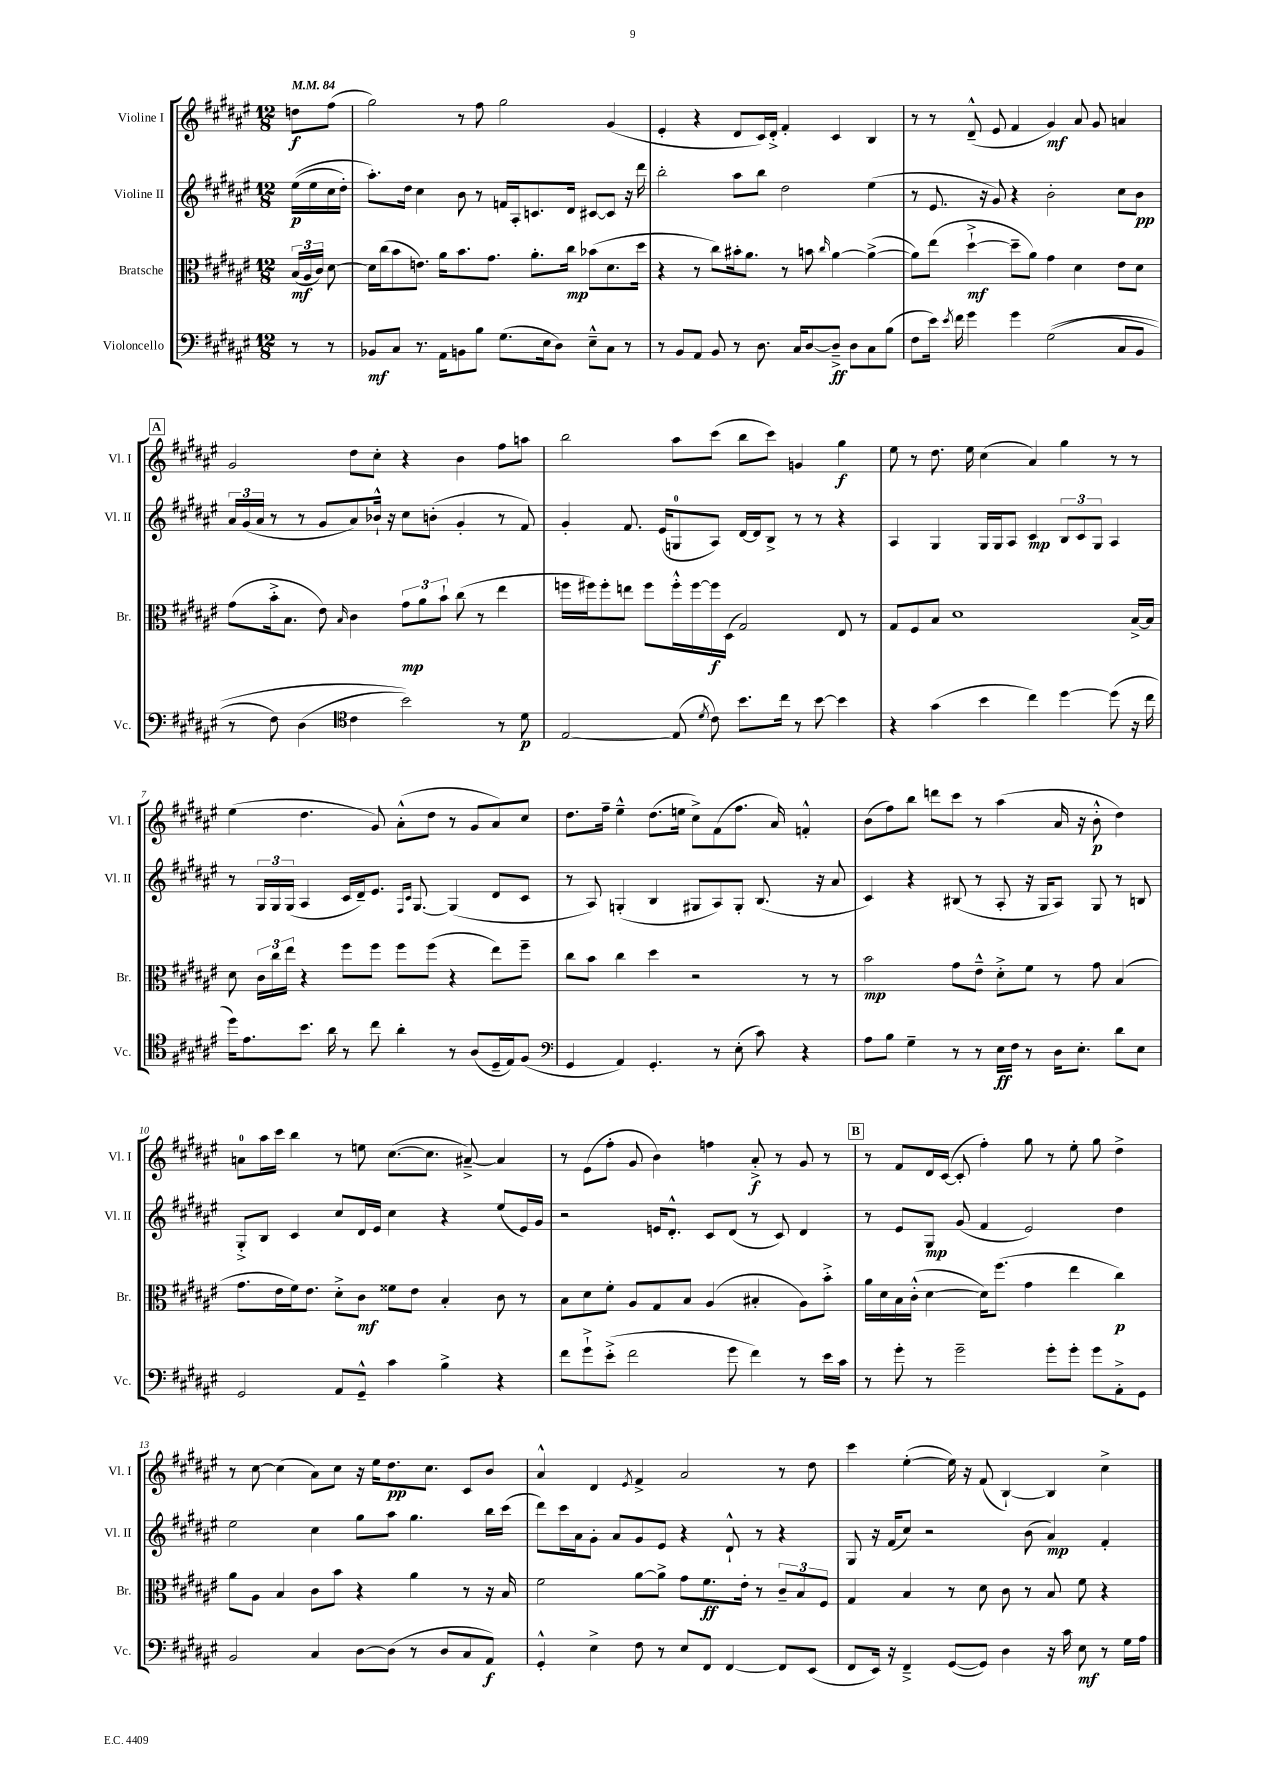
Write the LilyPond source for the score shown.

<<
\new StaffGroup <<
\new Staff = "s0" \with { instrumentName = "Violine I" shortInstrumentName = "Vl. I" } {
    \clef treble \key fis \major \numericTimeSignature \time 12/8 \partial 4 \tempo 4 = 84
    \autoBeamOff d''8[\f fis''8]( |
    gis''2) r8 fis''8 gis''2 gis'4( |
    eis'4-. r4 dis'8[ cis'16) dis'16]-.-> fis'4-. cis'4 b4 |
    r8 r8 dis'8---^( eis'8 fis'4 gis'4\mf) ais'8 gis'8 a'4 |
    \mark \markup { \box "A" } gis'2 dis''8[ cis''8]-. r4 b'4 fis''8[ a''8] |
    b''2 ais''8[ cis'''8]( b''8[ cis'''8]) g'4 gis''4\f |
    eis''8 r8 dis''8. eis''16 cis''4( ais'4) gis''4 r8 r8 |
    eis''4( dis''4. gis'8) ais'8[-.-^( dis''8] r8 gis'8[ ais'8) cis''8] |
    dis''8.[ fis''16]-- eis''4---^ dis''8.[( e''16] cis''8[->) fis'8( fis''8.] ais'16) f'4-.-^ |
    b'8[( fis''8) b''8] d'''8[ cis'''8] r8 ais''4( ais'16 r16 b'8-.-^\p dis''4) |
    a'8[-0 ais''16 cis'''16] b''4 r8 e''8 cis''8.[~( cis''8.] ais'8~--->) ais'4 |
    r8 eis'8[( fis''8]-. gis'8 b'4) f''4 ais'8-.->\f r8 gis'8 r8 |
    \mark \markup { \box "B" } r8 fis'8[ dis'16 cis'16]~( cis'8-. fis''4-.) gis''8 r8 eis''8-. gis''8 dis''4-> |
    r8 cis''8~ cis''4( ais'8[) cis''8] r16 eis''16[ dis''8.\pp cis''8.] cis'8[ b'8] |
    ais'4-^ dis'4 \acciaccatura { eis'8 } fis'4-> ais'2 r8 dis''8 |
    cis'''4 eis''4~-.( eis''16) r16 fis'8( b4~-!) b4 cis''4-> \bar "|." |
}
\new Staff = "s1" \with { instrumentName = "Violine II" shortInstrumentName = "Vl. II" } {
    \clef treble \key fis \major \numericTimeSignature \time 12/8 \partial 4
    \autoBeamOff eis''16[\p(\( eis''16 cis''16 dis''16]-.) |
    ais''8.[-.\) dis''16] cis''4 b'8 r8 f'16[ ais16-. c'8. dis'16] cis'8[~ cis'8] r16 dis'''16 |
    b''2-. ais''8[ b''8] dis''2 eis''4( |
    r8 eis'8. r16 gis'8) r4 b'2-. cis''8[ b'8]\pp |
    \mark \markup { \box "A" } \tuplet 3/2 { ais'16[ gis'16( ais'16] } r8 r8 gis'8[ ais'8) bes'16]-!-^ r16 cis''8[ b'8]-.( gis'4-. r8 fis'8) |
    gis'4-. fis'8. eis'16[( g8-0 ais8]) dis'16[~ dis'16 b8]-> r8 r8 r4 |
    ais4 gis4 gis16[ gis16 ais8] cis'4\mp \tuplet 3/2 { b8[ cis'8 gis8] } ais4 |
    r8 \tuplet 3/2 { gis16[ gis16 gis16]( } ais4 cis'16[ dis'16--) eis'8.] \grace { fis16[ cis'16] } gis8.~ gis4( dis'8[ cis'8] |
    r8 ais8) g4-.( b4 gis8[ ais8) gis8]-. b8.( r16 ais'8 |
    cis'4) r4 bis8( r8 ais8-. r16 gis16[ ais8]) gis8 r8 b8 |
    gis8[-.-> b8] cis'4 cis''8[ dis'16 eis'16] cis''4 r4 eis''8[( eis'16) gis'16] |
    r2 e'16[ dis'8.]-.-^ cis'8[ dis'8]( r8 cis'8) dis'4 |
    \mark \markup { \box "B" } r8 eis'8[ gis8]\mp gis'8( fis'4 eis'2) dis''4 |
    eis''2 cis''4 gis''8[ ais''8] gis''4. b''16[ cis'''16]( |
    dis'''8[) cis'''16 ais'16 gis'8]-. ais'8[ gis'8 eis'8] r4 dis'8-!-^ r8 r4 |
    gis8 r16 fis'16[( cis''8]) r2 b'8( ais'4\mp) fis'4-. \bar "|." |
}
\new Staff = "s2" \with { instrumentName = "Bratsche" shortInstrumentName = "Br." } {
    \clef alto \key fis \major \numericTimeSignature \time 12/8 \partial 4
    \autoBeamOff \tuplet 3/2 { b16[\mf( ais16 cis'16]) } dis'8~ |
    dis'16[ cis''16( b'8 e'8.]) ais'16[ b'8. gis'8.] ais'8.[-. cis''16]\mp bes'8[( dis'8. dis''16] |
    r4 r8 cis''8[) bis'16-. ais'8.] r8 b'8 \grace { cis''16 } ais'4~ ais'4~->( |
    ais'8[) eis''8]( dis''4~-!->\mf dis''8[-- ais'8]) gis'4 dis'4 eis'8[ dis'8] |
    \mark \markup { \box "A" } gis'8[( b'16-.-> b8.] eis'8) \grace { b16 } cis'4 \tuplet 3/2 { gis'8[\mp ais'8 b'8]-! } cis''8( r8 eis''4 |
    f''16[ fis''16) fis''8-. e''8] fis''8[ fis''16-.-^ fis''16~ fis''16\f dis16]( gis2) eis8 r8 |
    gis8[ fis8 b8] dis'1 b16[~-> b16] |
    dis'8 \tuplet 3/2 { cis'16[ cis''16 eis''16] } r4 fis''8[ fis''8] fis''8[ fis''8]( r4 eis''8[) fis''8]-- |
    cis''8[ b'8] cis''4 dis''4 r2 r8 r8 |
    b'2\mp gis'8[ eis'8]---^ dis'8[-.-> fis'8] r8 gis'8 b4( |
    gis'8.[ eis'16 fis'16) eis'8.] dis'8[-.-> cis'8]\mf fisis'8[ eis'8] b4-. cis'8 r8 |
    b8[ dis'8 fis'8]-. ais8[ gis8 b8] ais4( bis4-. ais8[) b'8]-.-> |
    \mark \markup { \box "B" } ais'16[ dis'16 b16 cis'16]-.-^( dis'4~ dis'16[) fis''8.]( gis'4 eis''4 cis''4\p) |
    ais'8[ ais8] b4 cis'8[ b'8] r4 ais'4 r8 r16 b16 |
    fis'2 ais'8[~ ais'8]-> gis'8[ fis'8.\ff eis'16]-. r8 \tuplet 3/2 { cis'8[-- b8 fis8] } |
    gis4 b4 r8 dis'8 cis'8 r8 b8 fis'8 r4 \bar "|." |
}
\new Staff = "s3" \with { instrumentName = "Violoncello" shortInstrumentName = "Vc." } {
    \clef bass \key fis \major \numericTimeSignature \time 12/8 \partial 4
    \autoBeamOff r8 r8 |
    bes,8[\mf cis8] r8. ais,16[ b,8 b8] gis8.[( eis16 dis8]) eis8[---^ cis8] r8 |
    r8 b,8[ ais,8] b,8 r8 dis8. cis16[ dis8~ dis8]--->\ff dis8[ cis8 b8]( |
    fis8[ eis'16]) \acciaccatura { eis'8 } fis'16 gis'4 gis'4 gis2(\( cis8[ b,8] |
    \mark \markup { \box "A" } r8 fis8) dis4( \clef tenor cis'4 b'2)\) r8 dis'8\p |
    eis2~ eis8( \acciaccatura { dis'8 } cis'8) b'8.[ cis''16] r8 b'8~ b'4 |
    r4 gis'4( b'4 cis''4) dis''4~ dis''8( r16 cis''16 |
    dis''16[) eis'8. b'8.] ais'16 r8 cis''8 ais'4-. r8 ais8[( dis16-- eis16) fis8]( |
    \clef bass gis,4 ais,4) gis,4.-. r8 eis8-.( cis'8) r4 |
    ais8[ b8] gis4-- r8 r8 eis16[\ff fis16] r8 dis16[ eis8.]-. dis'8[ eis8] |
    gis,2 ais,8[ gis,8]---^ cis'4 b4-> r4 |
    fis'8[ gis'8-!-> eis'8]-.->( fis'2 gis'8 fis'4) r8 eis'16[ cis'16] |
    \mark \markup { \box "B" } r8 gis'8-. r8 gis'2-- gis'8[-. gis'8]-. gis'8[ ais,8-.-> gis,8] |
    b,2 cis4 dis8[~ dis8]( r8 dis8[ cis8 ais,8]\f) |
    gis,4-.-^ eis4-> fis8 r8 eis8[ fis,8] fis,4~ fis,8[ eis,8]( |
    fis,8[ eis,16]) r16 fis,4---> gis,8[~( gis,8]) dis4 r16 cis'16 eis8\mf r8 gis16[ ais16] \bar "|." |
}
>>
>>
